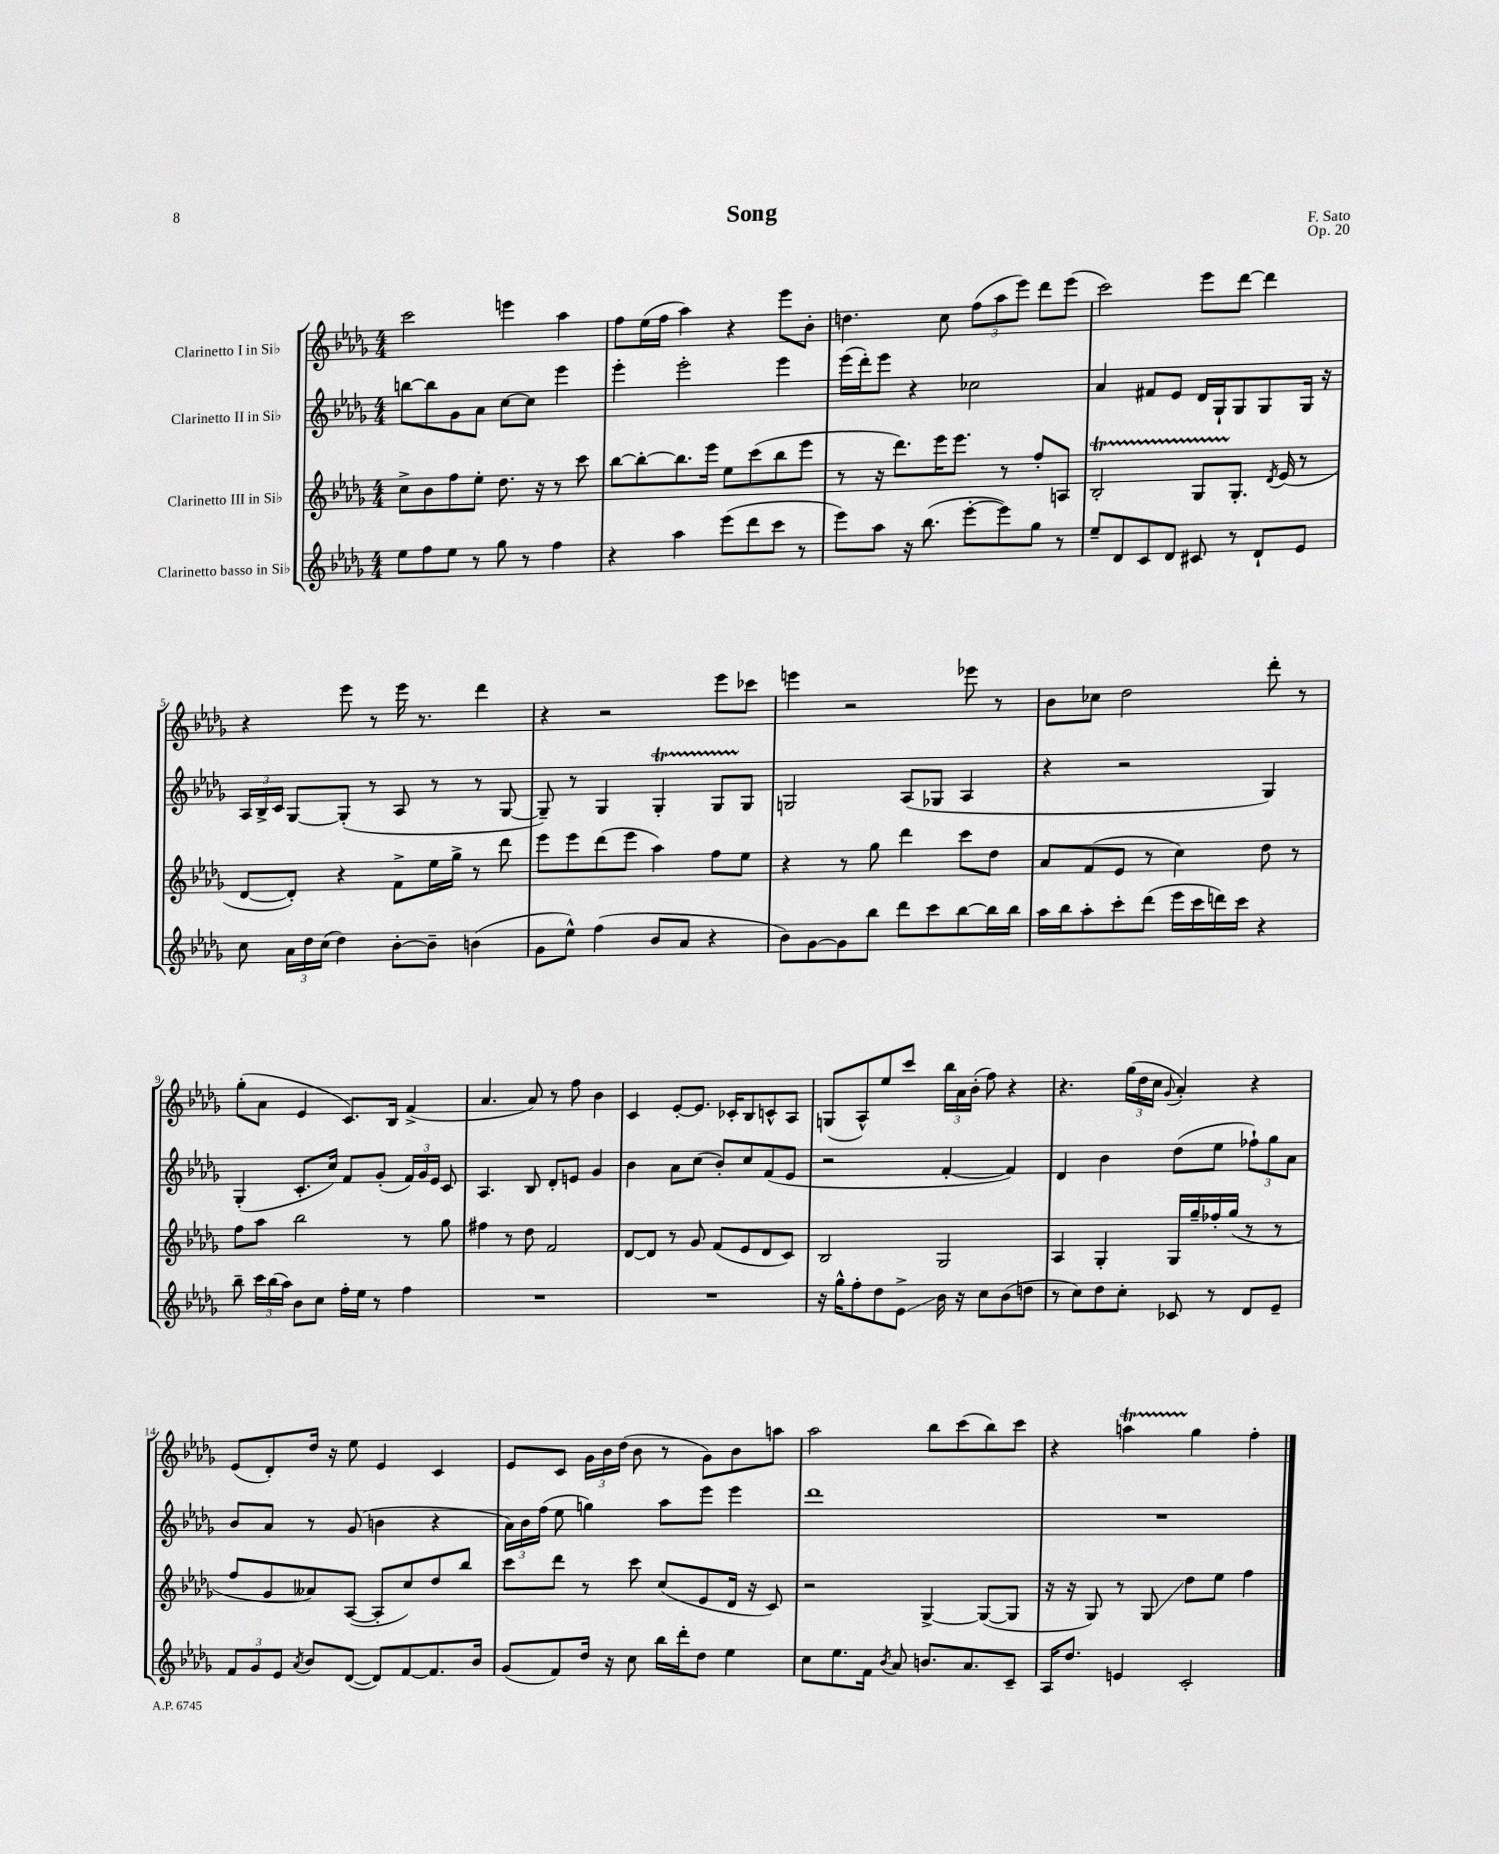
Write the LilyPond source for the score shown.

\header { title = "Song" composer = "F. Sato" opus = "Op. 20" }
<<
\new StaffGroup <<
\new Staff = "s0" \with { instrumentName = "Clarinetto I in Sib" } {
    \clef treble \key des \major \numericTimeSignature \time 4/4
    \autoBeamOff c'''2 e'''4 aes''4 |
    f''8[ ees''16( f''16] aes''4) r4 ees'''8[ bes'8]-. |
    d''4. c''8 \tuplet 3/2 { f''8[( aes''8 ees'''8]) } des'''8[ ees'''8]( |
    c'''2) ees'''8[ des'''8]~ des'''4 |
    r4 ees'''8 r8 ees'''16 r8. des'''4 |
    r4 r2 ees'''8[ ces'''8] |
    e'''4 r2 ees'''8 r8 |
    bes'8[ ces''8] des''2 des'''8-. r8 |
    ges''8[-.( aes'8] ees'4 c'8.[) bes16] f'4->( |
    aes'4. aes'8) r8 f''8 bes'4 |
    c'4 ees'8[~-. ees'8.] ces'16[-. bes8 c'8-^ aes8] |
    g8[( aes8-^) ees''8 c'''8] \tuplet 3/2 { bes''16[ aes'16 bes'16]-.( } f''8) r4 |
    r4. \tuplet 3/2 { ges''16[( des''16 c''16] } \appoggiatura { ges'8 } aes'4-.) r4 |
    ees'8[( des'8-.) des''16] r16 ees''8 ees'4 c'4 |
    ees'8[ c'8] \tuplet 3/2 { ges'16[ bes'16 des''16]( } bes'8 r8 ges'8[) bes'8 a''8] |
    aes''2 bes''8[ c'''8( bes''8) c'''8] |
    r4 a''4\startTrillSpan ges''4\stopTrillSpan f''4-. \bar "|." |
}
\new Staff = "s1" \with { instrumentName = "Clarinetto II in Sib" } {
    \clef treble \key des \major \numericTimeSignature \time 4/4
    \autoBeamOff b''8[~ b''8 ges'8 aes'8] c''8[~ c''8] ees'''4 |
    ees'''4-. ees'''2-. ees'''4 |
    ees'''16[( des'''16-.) ees'''8] r4 ces''2 |
    aes'4 fis'8[ ees'8] des'16[ ges16-! ges8 ges8 ges16] r16 |
    \tuplet 3/2 { aes16[ bes16-> c'16] } ges8[~ ges8]-.( r8 aes8 r8 r8 ges8~ |
    ges8--) r8 ges4 ges4-.\startTrillSpan ges8[ ges8]\stopTrillSpan |
    g2 aes8[( ges8] aes4 |
    r4 r2 ges4) |
    ges4-.( c'8.[-. c''16]) f'8[ ges'8]-.( \tuplet 3/2 { f'16[) ges'16 ees'16] } c'8 |
    aes4. bes8 des'8[-. e'8] ges'4 |
    bes'4 aes'8[ c''8]( bes'8[-.) c''8 f'8( ees'8] |
    r2 f'4~-. f'4) |
    des'4 bes'4 des''8[( ees''8] \tuplet 3/2 { fes''8[-!) ges''8 aes'8] } |
    bes'8[ aes'8] r8 ges'8( b'4 r4 |
    \tuplet 3/2 { aes'16[) bes'16 f''16]( } ees''8 g''4) aes''8[ ees'''8] ees'''4 |
    des'''1 |
    R1 \bar "|." |
}
\new Staff = "s2" \with { instrumentName = "Clarinetto III in Sib" } {
    \clef treble \key des \major \numericTimeSignature \time 4/4
    \autoBeamOff c''8[-> bes'8 f''8 ees''8]-. des''8. r16 r8 c'''8 |
    bes''8[~ bes''8~-. bes''8. ees'''16] ees''8[ c'''8( bes''8 ees'''8] |
    r8 r16 des'''8.[) ees'''16 ees'''8.] r8 f''8[-. a8] |
    bes2-.\startTrillSpan ges8[ ges8.]-.\stopTrillSpan \acciaccatura { des'8 } ees'16( r8 |
    des'8[~ des'8]-.) r4 f'8[-> ees''16 ges''16]-> r8 des'''8 |
    ees'''8[ ees'''8 des'''8( ees'''8] aes''4) f''8[ ees''8] |
    r4 r8 ges''8 des'''4 c'''8[ des''8] |
    aes'8[ f'8( ees'8] r8 c''4) des''8 r8 |
    f''8[ aes''8] bes''2 r8 ges''8 |
    fis''4 r8 des''8 f'2 |
    des'8[~ des'8] r8 ges'8 f'8[( ees'8 des'8 c'8]) |
    bes2 ges2 |
    aes4 ges4-. ges16[ ges''16-- fes''16-. ges''16]( r8 r8 |
    f''8[ ges'8 aeses'8) aes8]~( aes8[-. c''8) des''8 bes''8] |
    c'''8[ des'''8] r8 c'''8 c''8[( ees'8 des'16] r16 c'8) |
    r2 ges4~-> ges8[~( ges8] |
    r16 r16 ges8) r8 ges8\glissando des''8[ ees''8] f''4 \bar "|." |
}
\new Staff = "s3" \with { instrumentName = "Clarinetto basso in Sib" } {
    \clef treble \key des \major \numericTimeSignature \time 4/4
    \autoBeamOff ees''8[ f''8 ees''8] r8 ges''8 r8 f''4 |
    r4 aes''4 ees'''8[( des'''8 c'''8] r8 |
    ees'''8[) aes''8] r16 bes''8.( ees'''8[~-. ees'''8) ges''8] r8 |
    ees''8[-- des'8 c'8 des'8] cis'8 r8 des'8[-! ees'8] |
    c''8 \tuplet 3/2 { aes'16[ des''16 c''16]( } des''4) bes'8[~-. bes'8]-- b'4( |
    ges'8[ ees''8]-^) f''4( bes'8[ aes'8] r4 |
    bes'8[) ges'8~ ges'8 bes''8] des'''8[ c'''8 bes''8~ bes''16 bes''16] |
    aes''16[ bes''16 aes''8-. c'''8-. des'''8]( ees'''16[ c'''16 d'''16) c'''16] r4 |
    bes''8-- \tuplet 3/2 { c'''16[ bes''16( aes''16]) } bes'8[ c''8] f''16[-. ees''16] r8 f''4 |
    R1 |
    R1 |
    r16 ges''16[-^ f''8-. des''8 ees'8]->\glissando bes'16 r16 c''8[ bes'8( d''8] |
    r8 c''8[) des''8 c''8]-. ces'8 r8 des'8[ ees'8]-- |
    \tuplet 3/2 { f'8[ ges'8 ees'8] } \acciaccatura { aes'8 } bes'8[ des'8]~( des'8[) f'8~ f'8. bes'16] |
    ges'8[( f'8) des''16] r16 c''8 bes''16[ des'''16-. des''8] ees''4 |
    c''8[ ees''8. f'16] \acciaccatura { bes'8 } aes'8 b'8.[ aes'8. c'8]-- |
    aes16[ des''8.] e'4 c'2-. \bar "|." |
}
>>
>>
